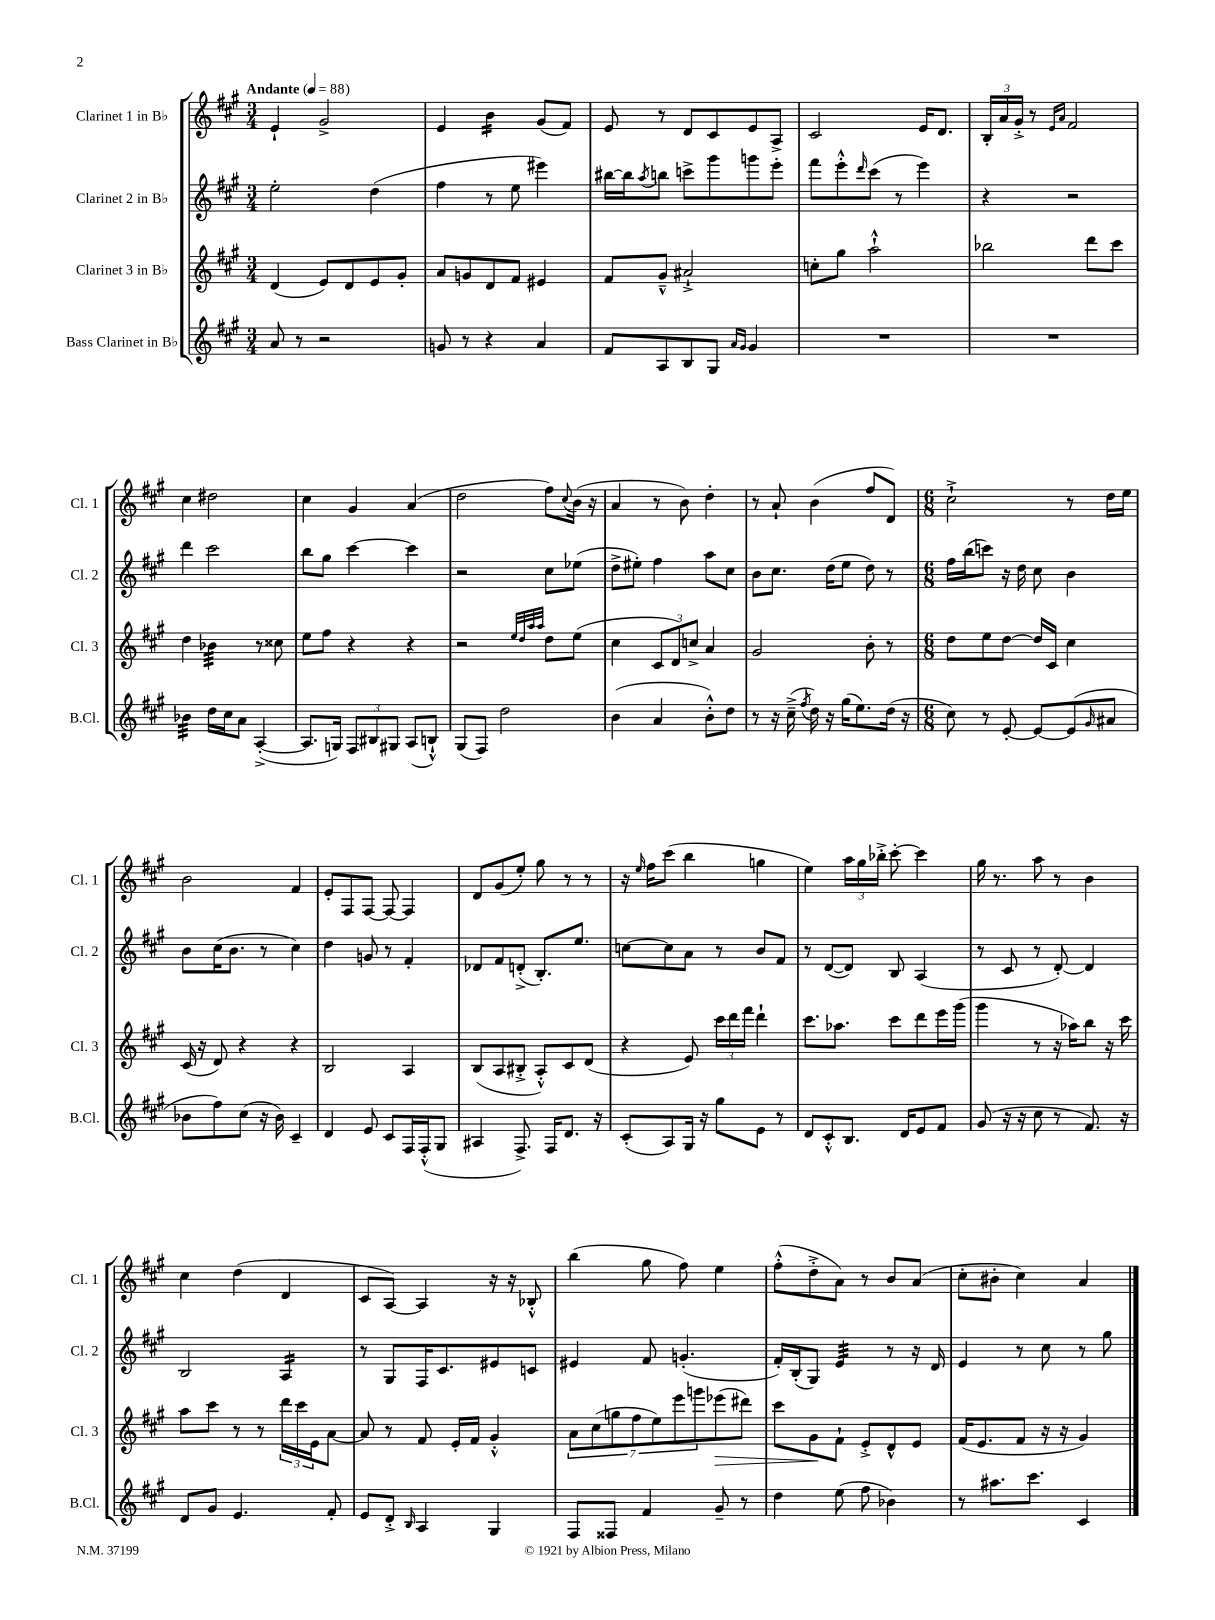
<<
\new StaffGroup <<
\new Staff = "s0" \with { instrumentName = "Clarinet 1 in Bb" shortInstrumentName = "Cl. 1" } {
    \clef treble \key a \major \numericTimeSignature \time 3/4 \tempo "Andante" 4 = 88
    e'4-! gis'2-> |
    e'4 b'4:16 gis'8( fis'8) |
    e'8 r8 d'8 cis'8 e'8 a8-> |
    cis'2 e'16 d'8. |
    \tuplet 3/2 { b16-. a'16 gis'16-.-> } r8 \grace { e'16 a'16 } fis'2 |
    cis''4 dis''2 |
    cis''4 gis'4 a'4( |
    d''2 fis''8) \appoggiatura { cis''8 } b'16( r16 |
    a'4 r8 b'8) d''4-. |
    r8 a'8-! b'4( fis''8 d'8) |
    \numericTimeSignature \time 6/8 cis''2-!-> r8 d''16 e''16 |
    b'2 fis'4 |
    e'8-. fis8 fis8~ fis8~ fis4 |
    d'8 gis'8( e''8-.) gis''8 r8 r8 |
    r16 \grace { e''16 } fis''16 cis'''8( b''4 g''4 |
    e''4) \tuplet 3/2 { a''16 gis''16 bes''16-.-> } cis'''8~-. cis'''4 |
    gis''16 r8. a''8 r8 b'4 |
    cis''4 d''4( d'4 |
    cis'8 a8~) a4 r16 r16 bes8-.-^ |
    b''4( gis''8 fis''8) e''4 |
    fis''8-.-^( d''8-.-> a'8) r8 b'8 a'8( |
    cis''8-. bis'8-. cis''4) a'4 \bar "|." |
}
\new Staff = "s1" \with { instrumentName = "Clarinet 2 in Bb" shortInstrumentName = "Cl. 2" } {
    \clef treble \key a \major \numericTimeSignature \time 3/4
    e''2-. d''4( |
    fis''4 r8 e''8 eis'''4) |
    bis''16~ bis''16 \acciaccatura { a''8 } b''8 c'''8-> gis'''8 g'''8 e'''8-. |
    fis'''8 e'''8-.-^ \grace { d'''16 } cis'''8( r8 e'''4) |
    r4 r2 |
    d'''4 cis'''2 |
    b''8 gis''8 cis'''4~ cis'''4 |
    r2 cis''8 ees''8( |
    d''8-> eis''8-.) fis''4 a''8 cis''8 |
    b'8 cis''8. d''16( e''8 d''8) r8 |
    \numericTimeSignature \time 6/8 fis''16 b''16( c'''8) r16 d''16 cis''8 b'4 |
    b'8 cis''16( b'8. r8 cis''4) |
    d''4 g'8 r8 fis'4-. |
    des'8 fis'8 d'8-.->( b8.-.) e''8. |
    c''8~ c''8 a'8 r8 b'8 fis'8 |
    r8 d'8~( d'8) b8 a4( |
    r8 cis'8 r8 d'8~-.) d'4 |
    b2 a4:16 |
    r8 gis8 fis16 cis'8. eis'8 c'8 |
    eis'4 fis'8 g'4.-.( |
    fis'16-.) b16-.( gis8) e'4:32 r8 r16 d'16 |
    e'4 r8 cis''8 r8 gis''8 \bar "|." |
}
\new Staff = "s2" \with { instrumentName = "Clarinet 3 in Bb" shortInstrumentName = "Cl. 3" } {
    \clef treble \key a \major \numericTimeSignature \time 3/4
    d'4( e'8) d'8 e'8 gis'8-. |
    a'8 g'8 d'8 fis'8 eis'4 |
    fis'8 gis'8---^ ais'2-!-> |
    c''8-. gis''8 a''2-!-^ |
    bes''2 d'''8 cis'''8 |
    d''4 bes'4:32 r8 cisis''8 |
    e''8 fis''8 r4 r4 |
    r2 \grace { e''32 d''32 a''32 a''32 } d''8 e''8( |
    cis''4 \tuplet 3/2 { cis'8 d'8) c''8-> } a'4 |
    gis'2 b'8-. r8 |
    \numericTimeSignature \time 6/8 d''8 e''8 d''8~ d''16 cis'16 cis''4 |
    cis'16( r16 d'8) r4 r4 |
    b2 a4 |
    b8( a8 bis8-.-> a8-.-^) cis'8 d'8( |
    r4 e'8) \tuplet 3/2 { cis'''16 d'''16 fis'''16 } d'''4-! |
    cis'''8. aes''8. cis'''8 d'''8 e'''16 gis'''16( |
    gis'''4 r8 r16 aes''16) b''8 r16 cis'''16 |
    a''8 cis'''8 r8 r8 \tuplet 3/2 { d'''16 cis'''16 e'16 } a'8~ |
    a'8 r8 fis'8 e'16-. fis'16 gis'4-.-^ |
    \tuplet 7/4 { a'8 cis''8( g''8 fis''8 e''8) e'''8 g'''8 } ees'''8\>( dis'''8) |
    cis'''8 gis'8\! fis'8-! e'8-.-> d'8-^ e'8 |
    fis'16( e'8. fis'8 r16 r16 gis'4) \bar "|." |
}
\new Staff = "s3" \with { instrumentName = "Bass Clarinet in Bb" shortInstrumentName = "B.Cl." } {
    \clef treble \key a \major \numericTimeSignature \time 3/4
    a'8 r8 r2 |
    g'8 r8 r4 a'4 |
    fis'8 a8 b8 gis8 \grace { a'16 gis'16 } gis'4 |
    R2. |
    R2. |
    bes'4:32 d''16 cis''16 a'8 a4~-.->( |
    a8. g16) \tuplet 3/2 { fis8 bis8 gis8 } a8( b8-!-^) |
    gis8( fis8) d''2 |
    b'4( a'4 b'8-.-^) d''8 |
    r8 r16 cis''16--->( \acciaccatura { fis''8 } d''16) r16 gis''16( e''8.) d''16( r16 |
    \numericTimeSignature \time 6/8 cis''8) r8 e'8~-. e'8~ e'8( \grace { gis'16 } ais'8 |
    bes'8 fis''8) cis''8( r16 bes'16) cis'4-- |
    d'4 e'8 cis'8 fis16 fis16-.-^( gis8 |
    ais4 fis8.->) fis16 d'8. r16 |
    cis'8-.( a8) gis16 r16 gis''8 e'8 r8 |
    d'8 cis'8-.-^ b8. d'16 e'8 fis'8 |
    gis'8( r16 r16 cis''8 r8 fis'8.) r16 |
    d'8 gis'8 e'4. fis'8-. |
    e'8 d'8-.-> \grace { b16 } a4 gis4 |
    fis8 fisis8 fis'4 gis'8-- r8 |
    d''4 e''8( fis''8 bes'4) |
    r8 ais''8. cis'''8. cis'4 \bar "|." |
}
>>
>>
\layout { \context { \Score \remove "Bar_number_engraver" } }
